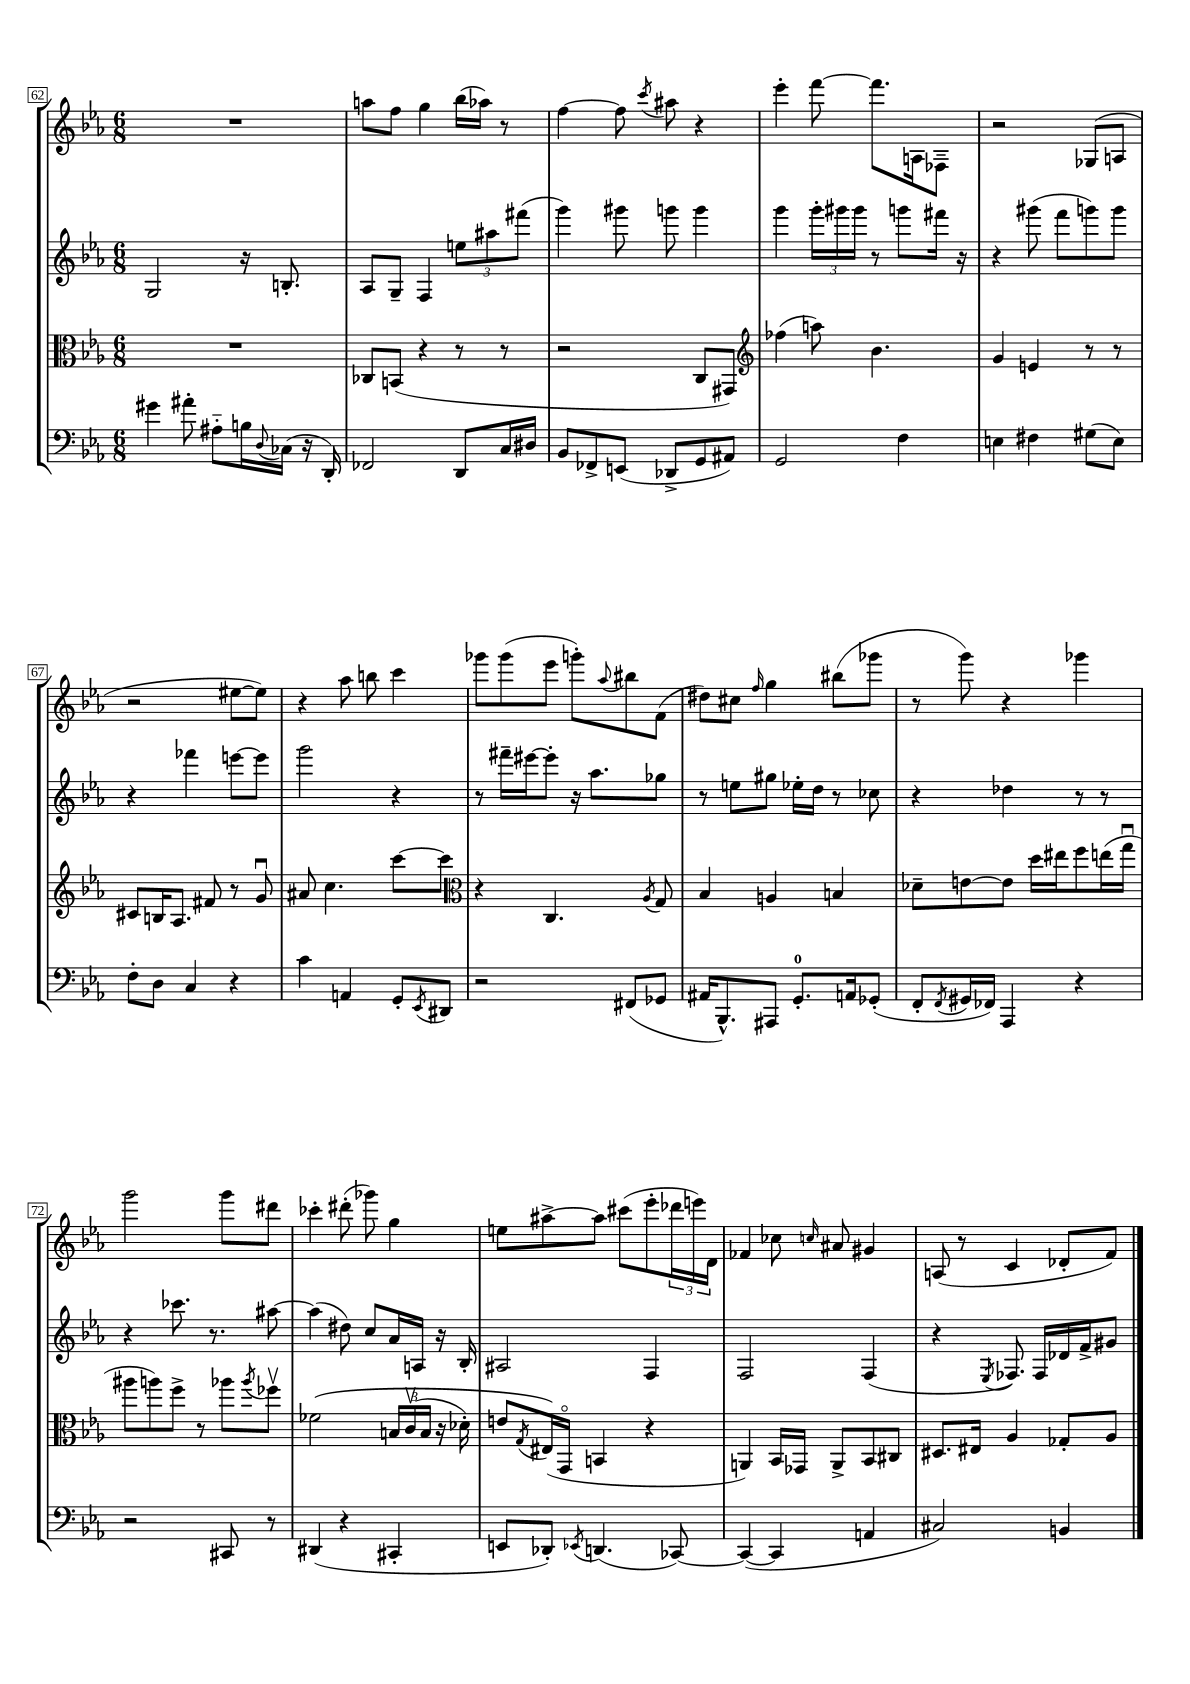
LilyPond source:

<<
\new StaffGroup <<
\new Staff = "s0" {
    \clef treble \key ees \major \numericTimeSignature \time 6/8
    R2. |
    a''8 f''8 g''4 bes''16( aes''16) r8 |
    f''4~ f''8 \acciaccatura { c'''8 } ais''8 r4 |
    ees'''4-. f'''8~ f'''8. a16 fes8-- |
    r2 ges8( a8 |
    r2 eis''8~ eis''8) |
    r4 aes''8 b''8 c'''4 |
    ges'''8 ges'''8( ees'''8 g'''8-.) \appoggiatura { aes''8 } bis''8 f'8( |
    dis''8) cis''8 \grace { f''16 } g''4 bis''8( ges'''8 |
    r8 g'''8) r4 ges'''4 |
    g'''2 g'''8 dis'''8 |
    ces'''4-. dis'''8-.( ges'''8) g''4 |
    e''8 ais''8~-> ais''8 cis'''8( ees'''8-. \tuplet 3/2 { des'''16 e'''16) d'16 } |
    fes'4 ces''8 \grace { c''16 } ais'8 gis'4 |
    a8( r8 c'4 des'8-. f'8) \bar "|." |
}
\new Staff = "s1" {
    \clef treble \key ees \major \numericTimeSignature \time 6/8
    g2 r16 b8.-. |
    aes8 g8-- f4 \tuplet 3/2 { e''8 ais''8 fis'''8( } |
    g'''4) gis'''8 g'''8 g'''4 |
    g'''4 \tuplet 3/2 { g'''16-. gis'''16 gis'''16 } r8 g'''8 fis'''16 r16 |
    r4 gis'''8( f'''8 g'''8) g'''8 |
    r4 fes'''4 e'''8~ e'''8 |
    g'''2 r4 |
    r8 fis'''16-- eis'''16~ eis'''8-. r16 aes''8. ges''8 |
    r8 e''8 gis''8 ees''16-. d''16 r8 ces''8 |
    r4 des''4 r8 r8 |
    r4 ces'''8. r8. ais''8~ |
    ais''4( dis''8) c''8 aes'16 a16 r16 bes16-. |
    ais2 f4 |
    f2 f4( |
    r4 \acciaccatura { ees8 } fes8.) fes16 des'16 f'16-> gis'8 \bar "|." |
}
\new Staff = "s2" {
    \clef alto \key ees \major \numericTimeSignature \time 6/8
    R2. |
    ces8 b,8( r4 r8 r8 |
    r2 c8 gis,8) |
    \clef treble fes''4( a''8) bes'4. |
    g'4 e'4 r8 r8 |
    cis'8 b16 aes8. fis'8 r8 g'8\downbow |
    ais'8 c''4. c'''8~ c'''8 |
    \clef alto r4 c4. \acciaccatura { aes8 } g8 |
    bes4 a4 b4 |
    des'8-- e'8~ e'8 d''16 eis''16 f''8 e''16( g''16\downbow |
    ais''8 a''8) f''8-> r8 aes''8 \acciaccatura { aes''8 } fes''8\upbow |
    fes'2\( \tuplet 3/2 { b16 c'16\upbow( b16 } r16 des'16-.) |
    e'8 \acciaccatura { g8 } eis16(\) g,16\flageolet b,4 r4 |
    a,4) bes,16 ges,16 a,8-> bes,8 cis8 |
    dis8. eis16 aes4 ges8-. aes8 \bar "|." |
}
\new Staff = "s3" {
    \clef bass \key ees \major \numericTimeSignature \time 6/8
    gis'4 ais'8-. ais8-_ b16 \appoggiatura { d8 } ces16( r16 d,16-.) |
    fes,2 d,8 c16 dis16 |
    bes,8 fes,8-> e,8( des,8-> g,8 ais,8) |
    g,2 f4 |
    e4 fis4 gis8( e8) |
    f8-. d8 c4 r4 |
    c'4 a,4 g,8-. \acciaccatura { ees,8 } dis,8 |
    r2 fis,8( ges,8 |
    ais,16 bes,,8.-^) ais,,8 g,8.-0-. a,16 ges,8-.( |
    f,8-. \acciaccatura { f,8 } gis,16 fes,16) aes,,4 r4 |
    r2 cis,8 r8 |
    dis,4( r4 cis,4-. |
    e,8 des,8-.) \acciaccatura { ees,8 } d,4.( ces,8~) |
    ces,4~( ces,4 a,4 |
    cis2) b,4 \bar "|." |
}
>>
>>
\layout { \context { \Score currentBarNumber = #62 \override BarNumber.stencil = #(make-stencil-boxer 0.1 0.3 ly:text-interface::print) } }
